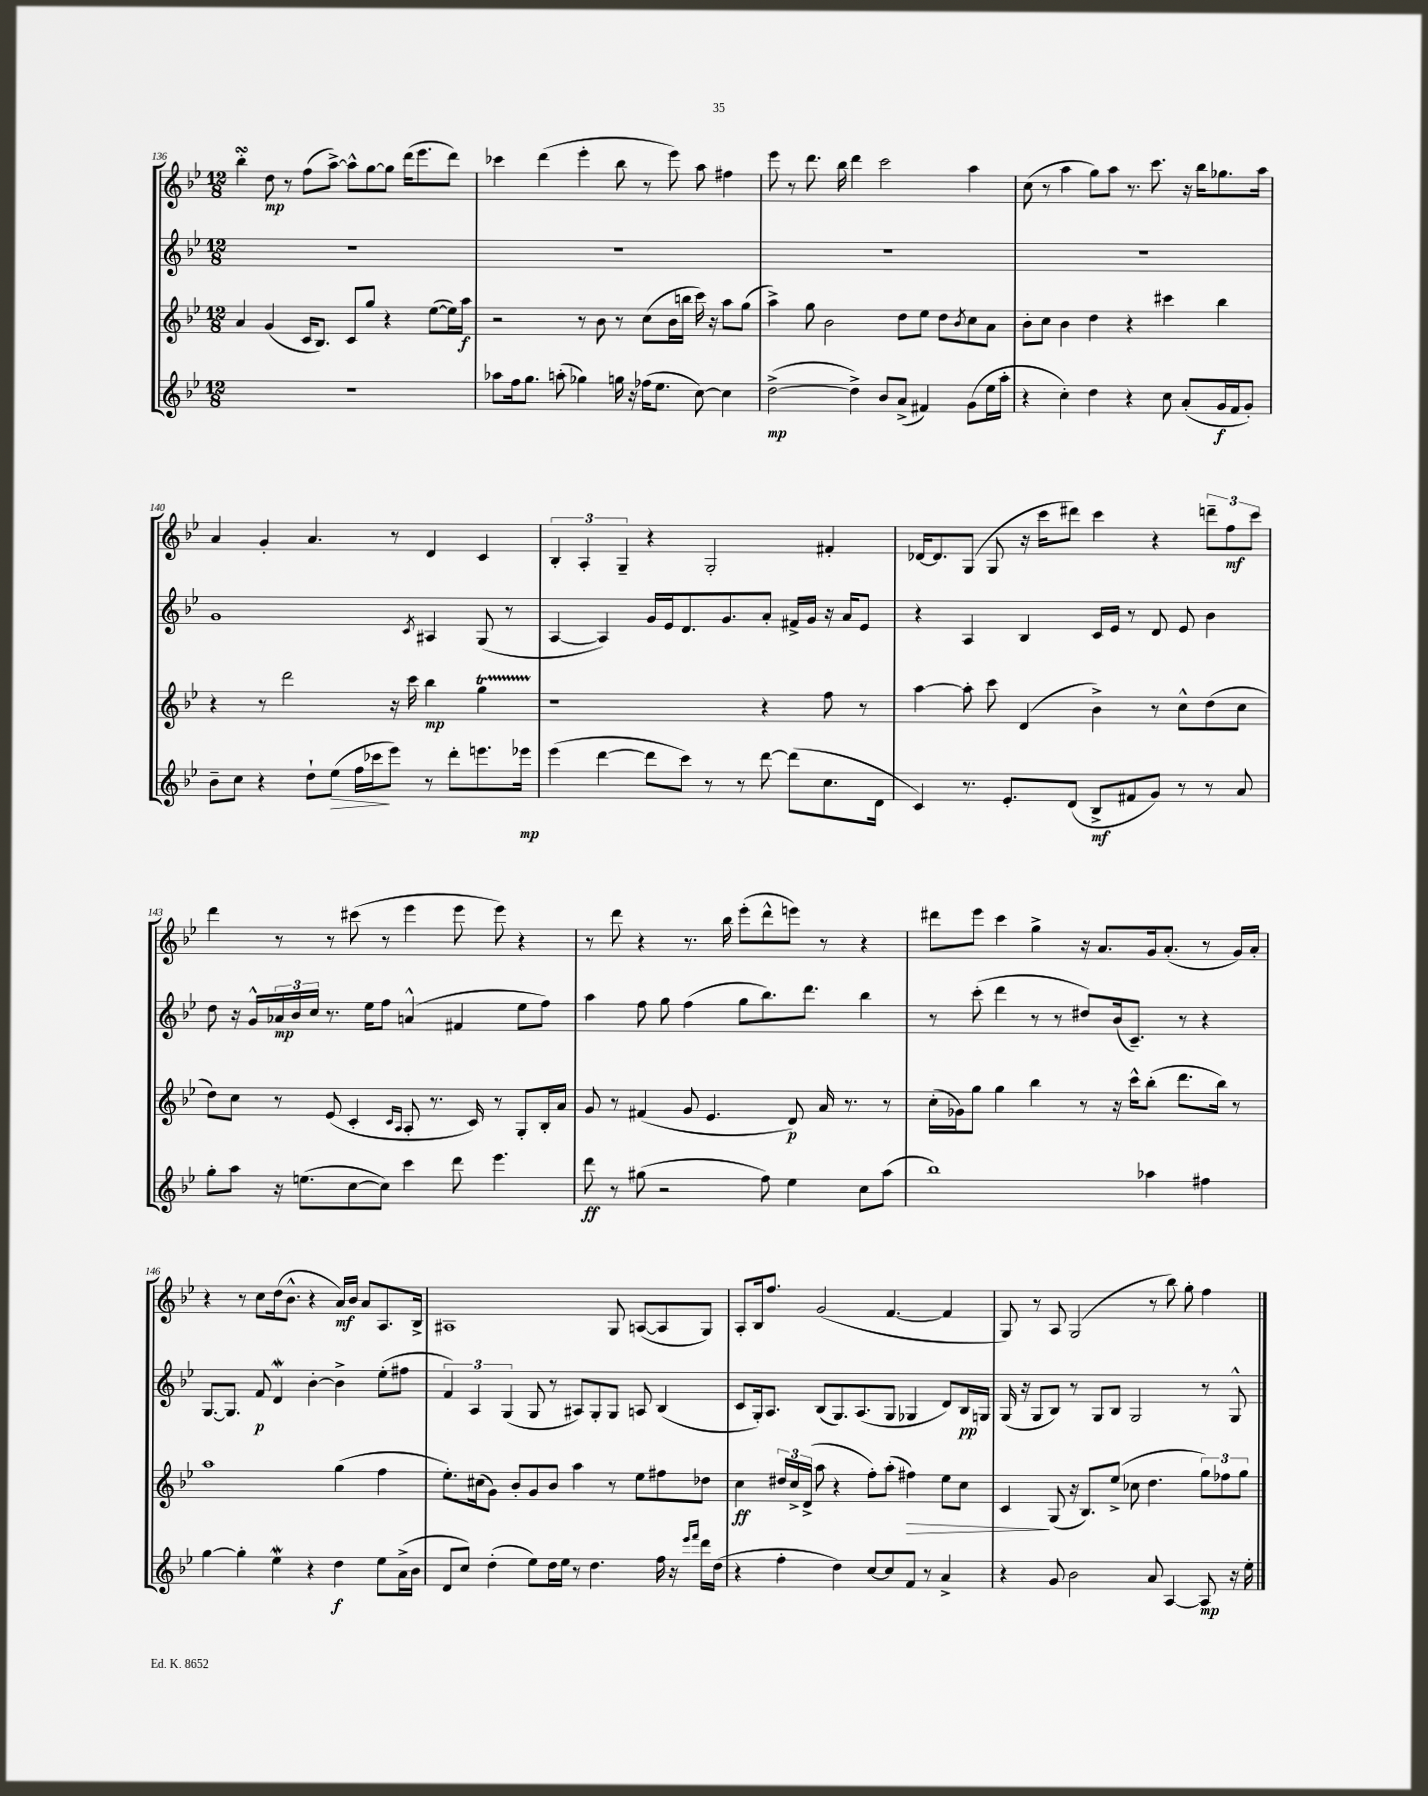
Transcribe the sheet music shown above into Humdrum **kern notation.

**kern	**kern	**kern	**kern
*staff4	*staff3	*staff2	*staff1
*clefG2	*clefG2	*clefG2	*clefG2
*k[b-e-]	*k[b-e-]	*k[b-e-]	*k[b-e-]
*M12/8	*M12/8	*M12/8	*M12/8
1.r	4a/	1.r	4bb-'\
.	(4g/	.	8dd\
.	.	.	8r
.	16c/LK	.	(8ff\L
.	8.B-/J)	.	.
.	.	.	[8aa^\J)
.	8c/L	.	8aa^^\]L
.	8gg/J	.	[8gg\
.	4r	.	8gg\]J
.	.	.	(16ddd\LK
.	.	.	8.eee-\
.	([8ee-\L	.	.
.	16ee-\]L)	.	8ddd\J)
.	16aa\JJ	.	.
=	=	=	=
8aa-\L	2r	1.r	4ccc-\
16ff\k	.	.	.
8.gg\J	.	.	.
.	.	.	(4ddd\
(8aa'\	.	.	.
4gg-\)	8r	.	4eee-'\
.	8b-\	.	.
16gg\	8r	.	8bb-\
16r	.	.	.
(16ff-\LK	(8cc\L	.	8r
8.ee-\J	.	.	.
.	16b-\L	.	8eee-\)
.	16bb\JJ	.	.
[8cc\)	16ccc\)	.	8aa\
.	16r	.	.
4cc\]	8aa\L	.	4ff#\
.	(8gg\J	.	.
=	=	=	=
([2dd^\	4aa^\)	1.r	8eee-\
.	.	.	8r
.	8gg\	.	8.ddd\
.	2b-\	.	.
.	.	.	16bb-\
4dd^\])	.	.	4ddd\
8b-/L	.	.	2ccc\
(8a^/J	8dd\L	.	.
4f#/)	8ee-\J	.	.
.	8dd\L	.	.
.	8qb-/	.	.
(8g\L	8cc\	.	4aa\
16ee-\L	8a\J	.	.
16aa'\JJ	.	.	.
=	=	=	=
4r	8b-'\L	1.r	(8cc\
.	8cc\J	.	8r
4cc'\)	4b-\	.	4aa\
4dd\	4dd\	.	8gg\L)
.	.	.	8aa\J
4r	4r	.	8.r
.	.	.	8.ccc\
8cc\	4ccc#\	.	.
(8a'/L	.	.	16r
.	.	.	16bb-\LK
16g/L	4bb-\	.	8.gg-\
16f/J	.	.	.
8g'/J)	.	.	.
.	.	.	16aa\Jk
=	=	=	=
8b-~\L	4r	1g	4a/
8cc\J	.	.	.
4r	8r	.	4g'/
.	2ddd\	.	.
8dd`\L	.	.	4.a/
(8ee-\J	.	.	.
16ff\LL	.	.	.
16ccc-\J	.	.	.
8eee-\J)	16r	.	8r
.	16ccc\	.	.
.	.	8qc/	.
8r	4bb-\	4A#/	4d/
8ddd'\L	.	.	.
8.eee\	4gg\	(8G/	4c/
.	.	8r	.
16eee-\Jk	.	.	.
=	=	=	=
(4eee-\	1r	[4A/	6B-'/
.	.	.	6A'/
[4ddd\	.	4A/])	.
.	.	.	6G~/
8ddd\]L	.	16g/LL	4r
.	.	16e-/J	.
8ccc\J)	.	8.d/	.
8r	.	.	2G'/
.	.	8.g/	.
8r	.	.	.
[8ddd\	4r	8a'/J	.
(8ddd\]L	.	16f#^/LL	.
.	.	16g/JJ	.
8.cc\	8ff\	16r	4f#'/
.	.	16a/LK	.
.	8r	8e-/J	.
16d\Jk	.	.	.
=	=	=	=
4c/)	[4aa\	4r	[16d-/LK
.	.	.	8.d-/]
8.r	8aa'\]	4A/	(8G/J
.	8ccc\	.	8G/
8.e-'/L	.	.	.
.	(4d/	4B-/	16r
.	.	.	16ccc\LK
(8d/J	.	.	8ddd#\J)
8B-^/L	4b-^\)	16c/LL	4ccc\
.	.	16e-/JJ	.
8f#/	.	8r	.
8g/J)	8r	8d/	4r
8r	8cc^^\L	8e-/	.
8r	(8dd\	4b-\	12ddd~\L
.	.	.	12ff\
8a/	8cc\J	.	.
.	.	.	12ccc\J
=	=	=	=
8gg'\L	8dd\L)	8dd\	4ddd\
8aa\J	8cc\J	16r	.
.	.	16g^^/LL	.
16r	8r	24a-/	8r
.	.	24b-/	.
(8.ee\L	.	.	.
.	.	24cc/JJ	.
.	(8e-/	8.r	8r
[8cc\	4c'/	.	(8ccc#\
.	.	16ee-\LK	.
8cc\]J)	.	8ff\J	8r
.	16qqc/LL	.	.
.	16qqA/JJ	.	.
4ccc\	8A'/	(4a^^/	4eee-\
.	8.r	.	.
8ddd\	.	4f#/	8eee-\
.	16c/)	.	.
4.eee-\	8r	.	8eee-\)
.	8G'/L	8ee-\L	4r
.	16B-'/L	8ff\J)	.
.	16a/JJ	.	.
=	=	=	=
8ddd\	8g/	4aa\	8r
8r	8r	.	8ddd\
(8gg#\	(4f#/	8ff\	4r
2r	.	8gg\	.
.	8g/	(4ff\	8.r
.	4.e-/	.	.
.	.	.	16bb-\
.	.	8gg\L	(8eee-'\L
8ff\)	.	8.bb-\)	8ddd^^\
4ee-\	8d/)	.	8eee\J)
.	.	8.ddd\J	.
.	16a/	.	8r
.	8.r	.	.
8cc\L	.	4bb-\	4r
(8aa\J	8r	.	.
=	=	=	=
1bb-)	(16cc'\LL	8r	8ddd#\L
.	16g-\J)	.	.
.	8gg\J	(8ccc'\	8eee-\J
.	4gg\	4ddd\	4ccc\
.	4bb-\	8r	4gg^\
.	.	8r	.
.	8r	8dd#/L)	16r
.	.	.	8.a/L
.	16r	(16b-/k	.
.	16ccc^^\LK	8.c~/J)	.
4aa-\	(8bb-'\J	.	16g/k
.	.	.	(8.a'/J
.	8.ddd\L	8r	.
4ff#\	.	4r	8r
.	16bb-\Jk)	.	.
.	8r	.	16g/LL)
.	.	.	16a'/JJ
=	=	=	=
[4gg\	1aa	[8.G/L	4r
.	.	8.G/]J	.
4gg'\]	.	.	8r
.	.	8f/	8cc\L
4ee-\	.	4d/	(16dd\k
.	.	.	8.b-^^\J
4r	.	[4b-'\	4r
4dd\	(4gg\	4b-^\]	16a/LL)
.	.	.	16b-/JJ
.	.	.	8a/L
8ee-\L	4ff\	(8ee-'\L	8.A/
(16a^\L	.	8ff#\J	.
16b-\JJ	.	.	16B-^/Jk
=	=	=	=
8d/L	8.ee-'\L)	6f/)	1A#
8cc/J)	.	.	.
.	.	6A/	.
.	(16cc#\k	.	.
(4dd'\	8g\J)	.	.
.	.	(6G/	.
.	8b-'/L	.	.
8ee-\L)	8g/	8G/	.
16dd\L	8b-/J	8r	.
16ee-\JJ	.	.	.
8r	4aa\	8A#/L)	.
4.dd\	.	8G'/	.
.	8r	8G/J	8G/
.	8ee-\L	8A/	([8A/L
16ff\	8ff#\	(4B-/	8A/]
16r	.	.	.
16qqeee-/LL	.	.	.
16qqfff/JJ	.	.	.
16ddd\LL	8dd-\J	.	8G/J)
(16dd\JJ	.	.	.
=	=	=	=
4r	4cc\	8c/L	8A'/L
.	.	16G'/k)	16B-/k
.	.	8.A/J	8.ff/J
4ff'\	24dd#/LL	.	.
.	24cc^/	.	.
.	(24d^/JJ	.	.
.	8aa\	(8B-/L	(2g/
4dd\)	4r	8.G/)	.
.	.	(8.A/	.
[8cc/L	8ff'\L)	.	.
8cc/]	(8aa'\J	8G/J	[4.f/
8f/J	4ff#\)	4G-/	.
8r	.	.	.
4a^/	8ee-\L	8d/L)	4f/]
.	8cc\J	16B-/L	.
.	.	16G/JJ	.
=	=	=	=
4r	4c/	(16G/	8G/)
.	.	16r	.
.	.	8G/L	8r
8g/	(8G/	8B-/J)	8A/
2b-\	16r	8r	(2G/
.	8.B-/L)	.	.
.	.	8G/L	.
.	(8ee-^/J	8B-/J	.
.	8cc-\	2G/	.
8a/	4.dd\	.	8r
[4A/	.	.	8bb-\)
.	.	.	8gg'\
8A/]	12gg\L)	8r	4ff\
.	12ff-\	.	.
16r	.	8G^^/	.
.	12gg\J	.	.
16ee-'\	.	.	.
==	==	==	==
*-	*-	*-	*-
